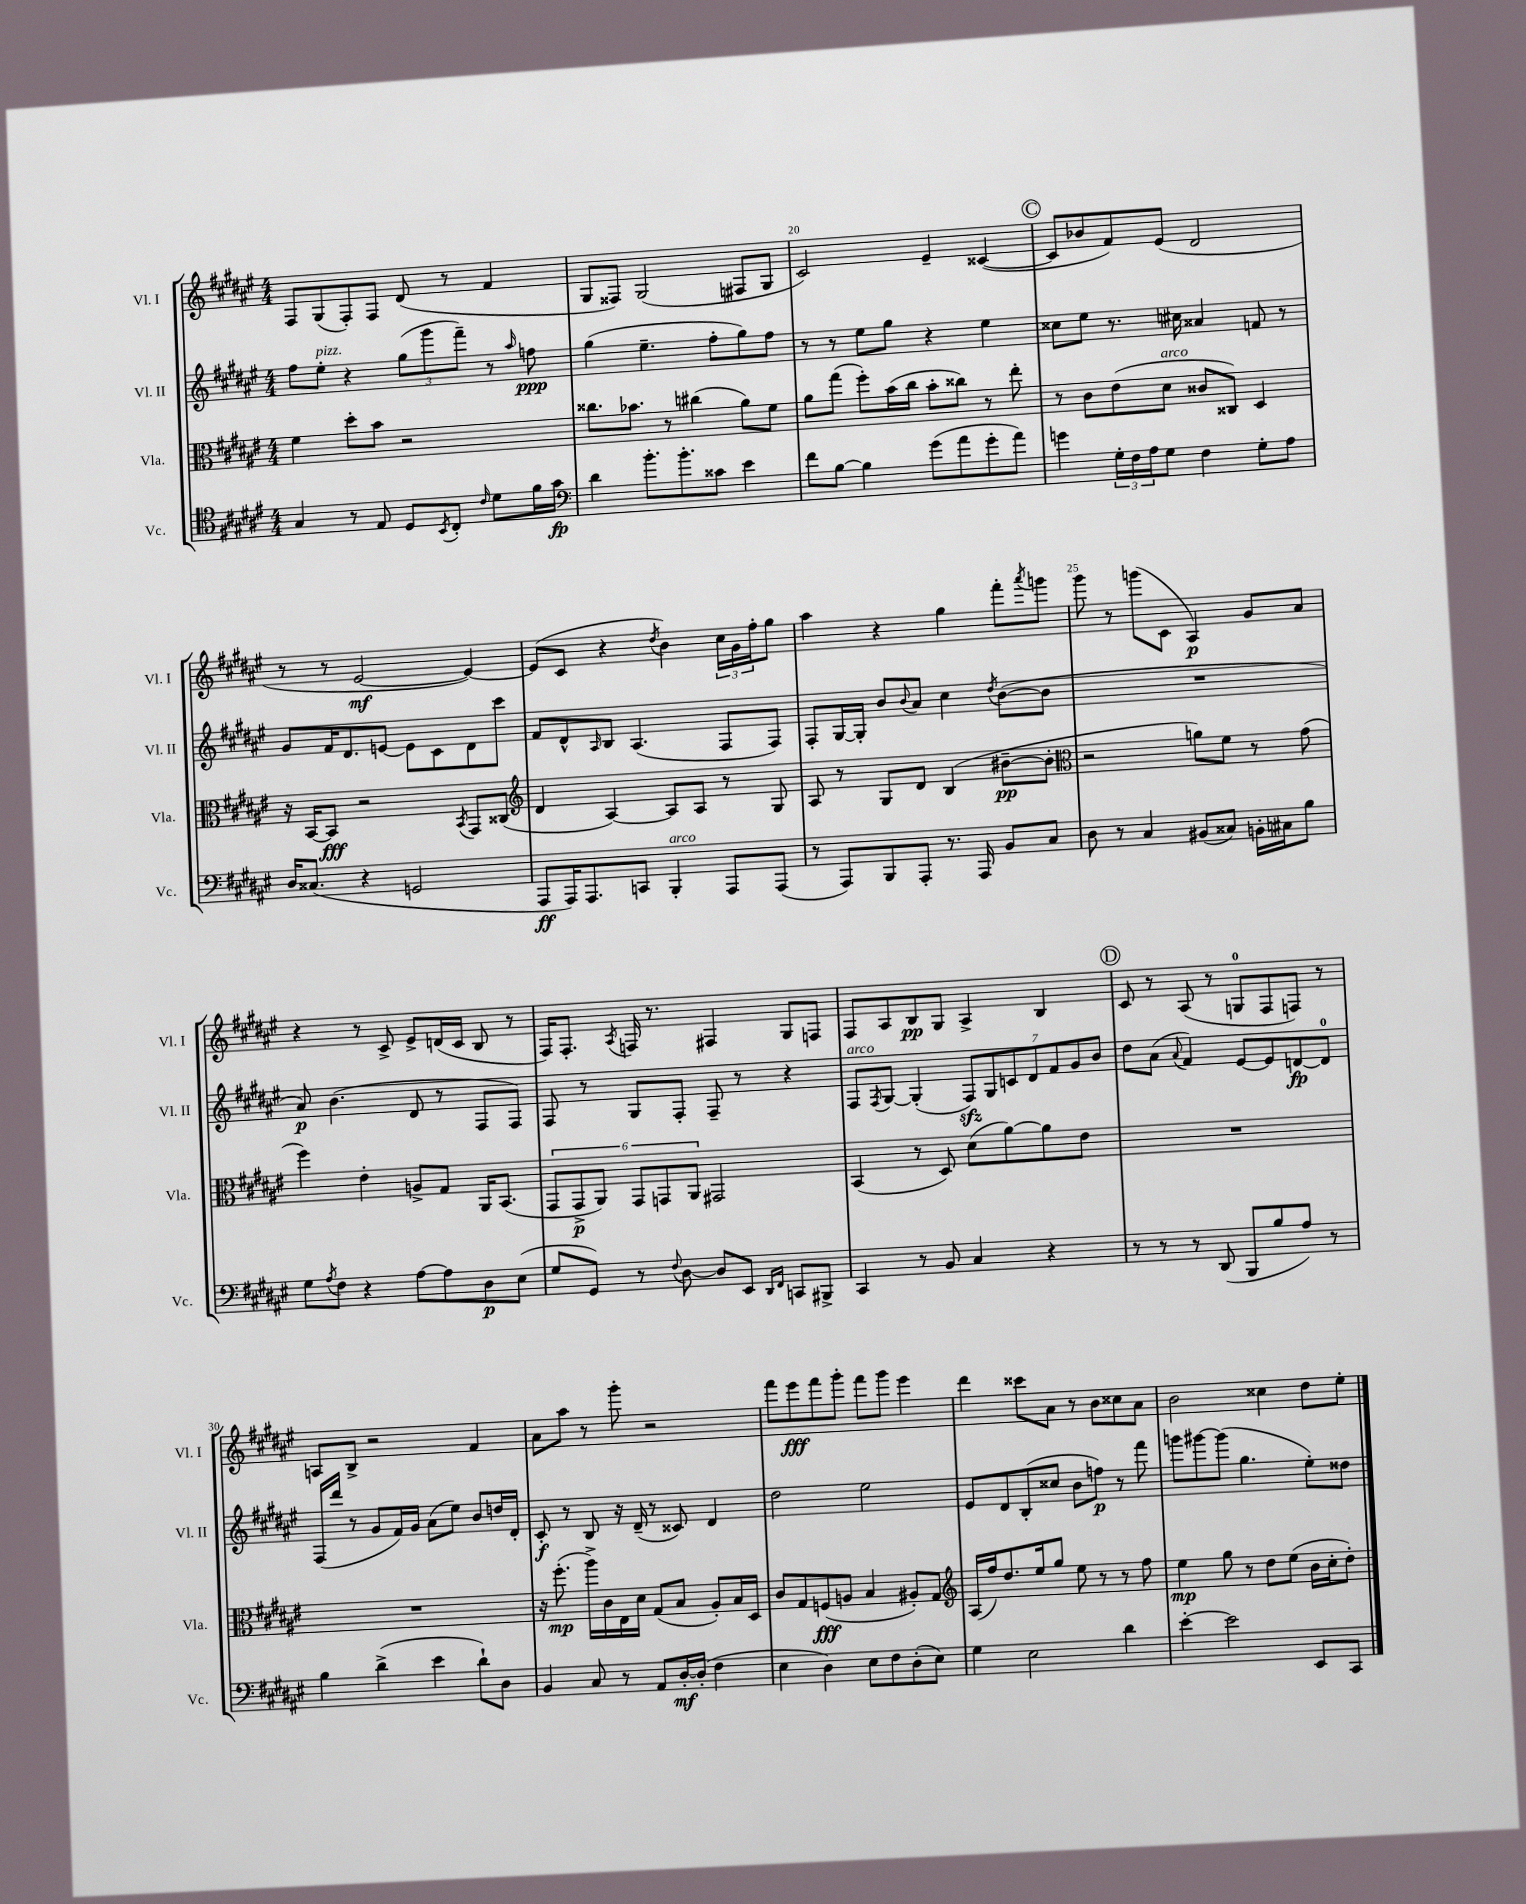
<<
\new StaffGroup <<
\new Staff = "s0" \with { instrumentName = "Vl. I" shortInstrumentName = "Vl. I" } {
    \clef treble \key fis \major \numericTimeSignature \time 4/4
    fis8 gis8( fis8-.) fis8 dis'8( r8 fis'4 |
    gis8 fisis8) gis2( fis8 gis8 |
    cis'2) eis'4-- cisis'4~( |
    \mark \markup { \circle "C" } cisis'8 bes'8 fis'8) eis'8( dis'2 |
    r8 r8 eis'2~\mf eis'4~) |
    eis'8( cis'8 r4 \acciaccatura { dis''8 } b'4) \tuplet 3/2 { cis''16 gis'16 fis''16-. } gis''8 |
    ais''4 r4 gis''4 fis'''8-. \acciaccatura { ais'''8 } g'''8 |
    gis'''8 r8 g'''8( cis'8 ais4\p) gis'8 ais'8 |
    r4 r8 cis'8-> eis'8-> d'16( cis'16 b8 r8 |
    fis16) fis8.-. \acciaccatura { ais8 } f16 r8. fis4 gis8 f8 |
    fis8 ais8 b8\pp gis8 ais4-> b4 |
    \mark \markup { \circle "D" } cis'8 r8 ais8( r8 g8-0 fis8 f8) r8 |
    a8 b8-> r2 fis'4 |
    ais'8 ais''8 r8 gis'''8-. r2 |
    fis'''8 eis'''8\fff fis'''8 gis'''8-. fis'''8 gis'''8 eis'''4 |
    dis'''4 cisis'''8 ais'8 r8 b'8 cisis''8 ais'8 |
    b'2 cisis''4 dis''8 eis''8-. \bar "|." |
}
\new Staff = "s1" \with { instrumentName = "Vl. II" shortInstrumentName = "Vl. II" } {
    \clef treble \key fis \major \numericTimeSignature \time 4/4
    fis''8 eis''8-.^\markup { \italic "pizz." } r4 \tuplet 3/2 { gis''8( gis'''8 fis'''8--) } r8 \grace { ais''16 } f''8\ppp |
    gis''4( eis''4.-- fis''8-. gis''8) fis''8 |
    r8 r8 eis''8 gis''8 r4 eis''4 |
    \mark \markup { \circle "C" } cisis''8 eis''8 r8. cis''16 aisis'4 f'8 r8 |
    gis'8 fis'16 dis'8. e'8~ e'8 cis'8 dis'8 cis'''8 |
    fis'8 dis'8-^ \grace { ais16 } b8 ais4.( fis8 fis8) |
    fis8-. gis16~ gis16-. b'8 \appoggiatura { b'8 } ais'8 cis''4 \acciaccatura { dis''8 } b'8~( b'8 |
    R1 |
    ais'8\p) b'4.( dis'8 r8 fis8 fis8) |
    fis8 r8 gis8 fis8-. fis8-- r8 r4 |
    fis8^\markup { \italic "arco" } \acciaccatura { fis8 } gis8~ gis4-.( \tuplet 7/4 { fis8\sfz) gis8 c'8 dis'8 fis'8 gis'8 b'8 } |
    \mark \markup { \circle "D" } dis''8 ais'8( \appoggiatura { ais'8 } fis'4) eis'8~ eis'8 d'8~\fp d'8-0 |
    fis16( dis'''16 r8 gis'8 fis'16) gis'16 ais'8( eis''8) b'8 d''16 dis'16-. |
    cis'8-.\f r8 b8 r16 dis'16--( r8 cisis'8) dis'4 |
    dis''2 eis''2 |
    eis'8 dis'8 b8-.( cisis''8 b'8 f''8\p) r8 fis'''8 |
    g'''8 gis'''8~ gis'''8( gis''4. eis''8-.) disis''8 \bar "|." |
}
\new Staff = "s2" \with { instrumentName = "Vla." shortInstrumentName = "Vla." } {
    \clef alto \key fis \major \numericTimeSignature \time 4/4
    fis'4 dis''8-. b'8 r2 |
    cisis''8. bes'8. r8 cis''4( ais'8) fis'8 |
    ais'8 gis''8( fis''8-.) b'16( cis''16 b'8-. cisis''8) r8 eis''8-. |
    \mark \markup { \circle "C" } r8 cis'8 eis'8( dis'8^\markup { \italic "arco" } cisis'8 cisis8) dis4 |
    r16 b,16~ b,8\fff r2 \acciaccatura { b,8 } gis,8 cisis8( |
    \clef treble dis'4 ais4~) ais8 ais8 r8 gis8 |
    ais8 r8 gis8 dis'8 b4( bis'8~--\pp bis'8-. |
    \clef alto r2 a'8) fis'8 r8 gis'8( |
    fis''4) eis'4-. a8-> gis8 ais,16 b,8.( |
    \tuplet 6/4 { gis,8 gis,8->\p ais,8) gis,8 g,8 ais,8 } gis,2 |
    b,4( r8 dis8) dis'8( ais'8~) ais'8 eis'8 |
    \mark \markup { \circle "D" } R1 |
    R1 |
    r16 fis''8.-.\mp( ais''16->) cis'16 eis16 dis'16 gis8( b8 ais8-.) b16 dis16 |
    cis'8 gis8 f8\fff( a8 b4 ais8-.) gis8 |
    \clef treble ais16( fis''16) dis''8. eis''16 gis''8 eis''8 r8 r8 fis''8 |
    eis''4\mp gis''8 r8 dis''8 eis''8( b'16 cis''16-. dis''8-.) \bar "|." |
}
\new Staff = "s3" \with { instrumentName = "Vc." shortInstrumentName = "Vc." } {
    \clef tenor \key fis \major \numericTimeSignature \time 4/4
    gis4 r8 eis8 dis8 \acciaccatura { b,8 } cis8-. \grace { cis'16 } dis'8 fis'16 gis'16\fp |
    \clef bass dis'4 b'8.-. b'8.-. cisis'8 eis'4 |
    fis'8 b8~ b4 gis'8( ais'8 gis'8-. ais'8) |
    \mark \markup { \circle "C" } g'4 \tuplet 3/2 { gis16-. fis16 ais16 } gis8 fis4 gis8-. ais8 |
    dis16 cisis8.( r4 g,2 |
    ais,,8\ff ais,,16) ais,,8. c,8 b,,4-.^\markup { \italic "arco" } ais,,8 ais,,8( |
    r8 ais,,8) b,,8 ais,,8-. r8. ais,,16 b,8 cis8 |
    dis8 r8 cis4 bis,8( cisis8) b,16-. cis16 b8 |
    gis8 \acciaccatura { ais8 } fis8 r4 ais8~ ais8 dis8\p eis8( |
    gis8 gis,8) r8 \appoggiatura { fis8 } dis8~ dis8 eis,8 \grace { dis,16 fis,16 } c,8 bis,,8-> |
    cis,4 r8 b,8 cis4 r4 |
    \mark \markup { \circle "D" } r8 r8 r8 dis,8( b,,8 b8 ais8) r8 |
    b4 dis'4->( eis'4 dis'8-!) dis8 |
    b,4 cis8 r8 ais,8 dis16~-.\mf dis16-.( fis4 |
    eis4 dis4) eis8 fis8 dis8-.( eis8) |
    gis4 eis2 dis'4 |
    eis'4~-. eis'2 eis,8 cis,8 \bar "|." |
}
>>
>>
\layout { \context { \Score currentBarNumber = #18 \override BarNumber.break-visibility = ##(#f #t #t) barNumberVisibility = #(every-nth-bar-number-visible 5) } }
